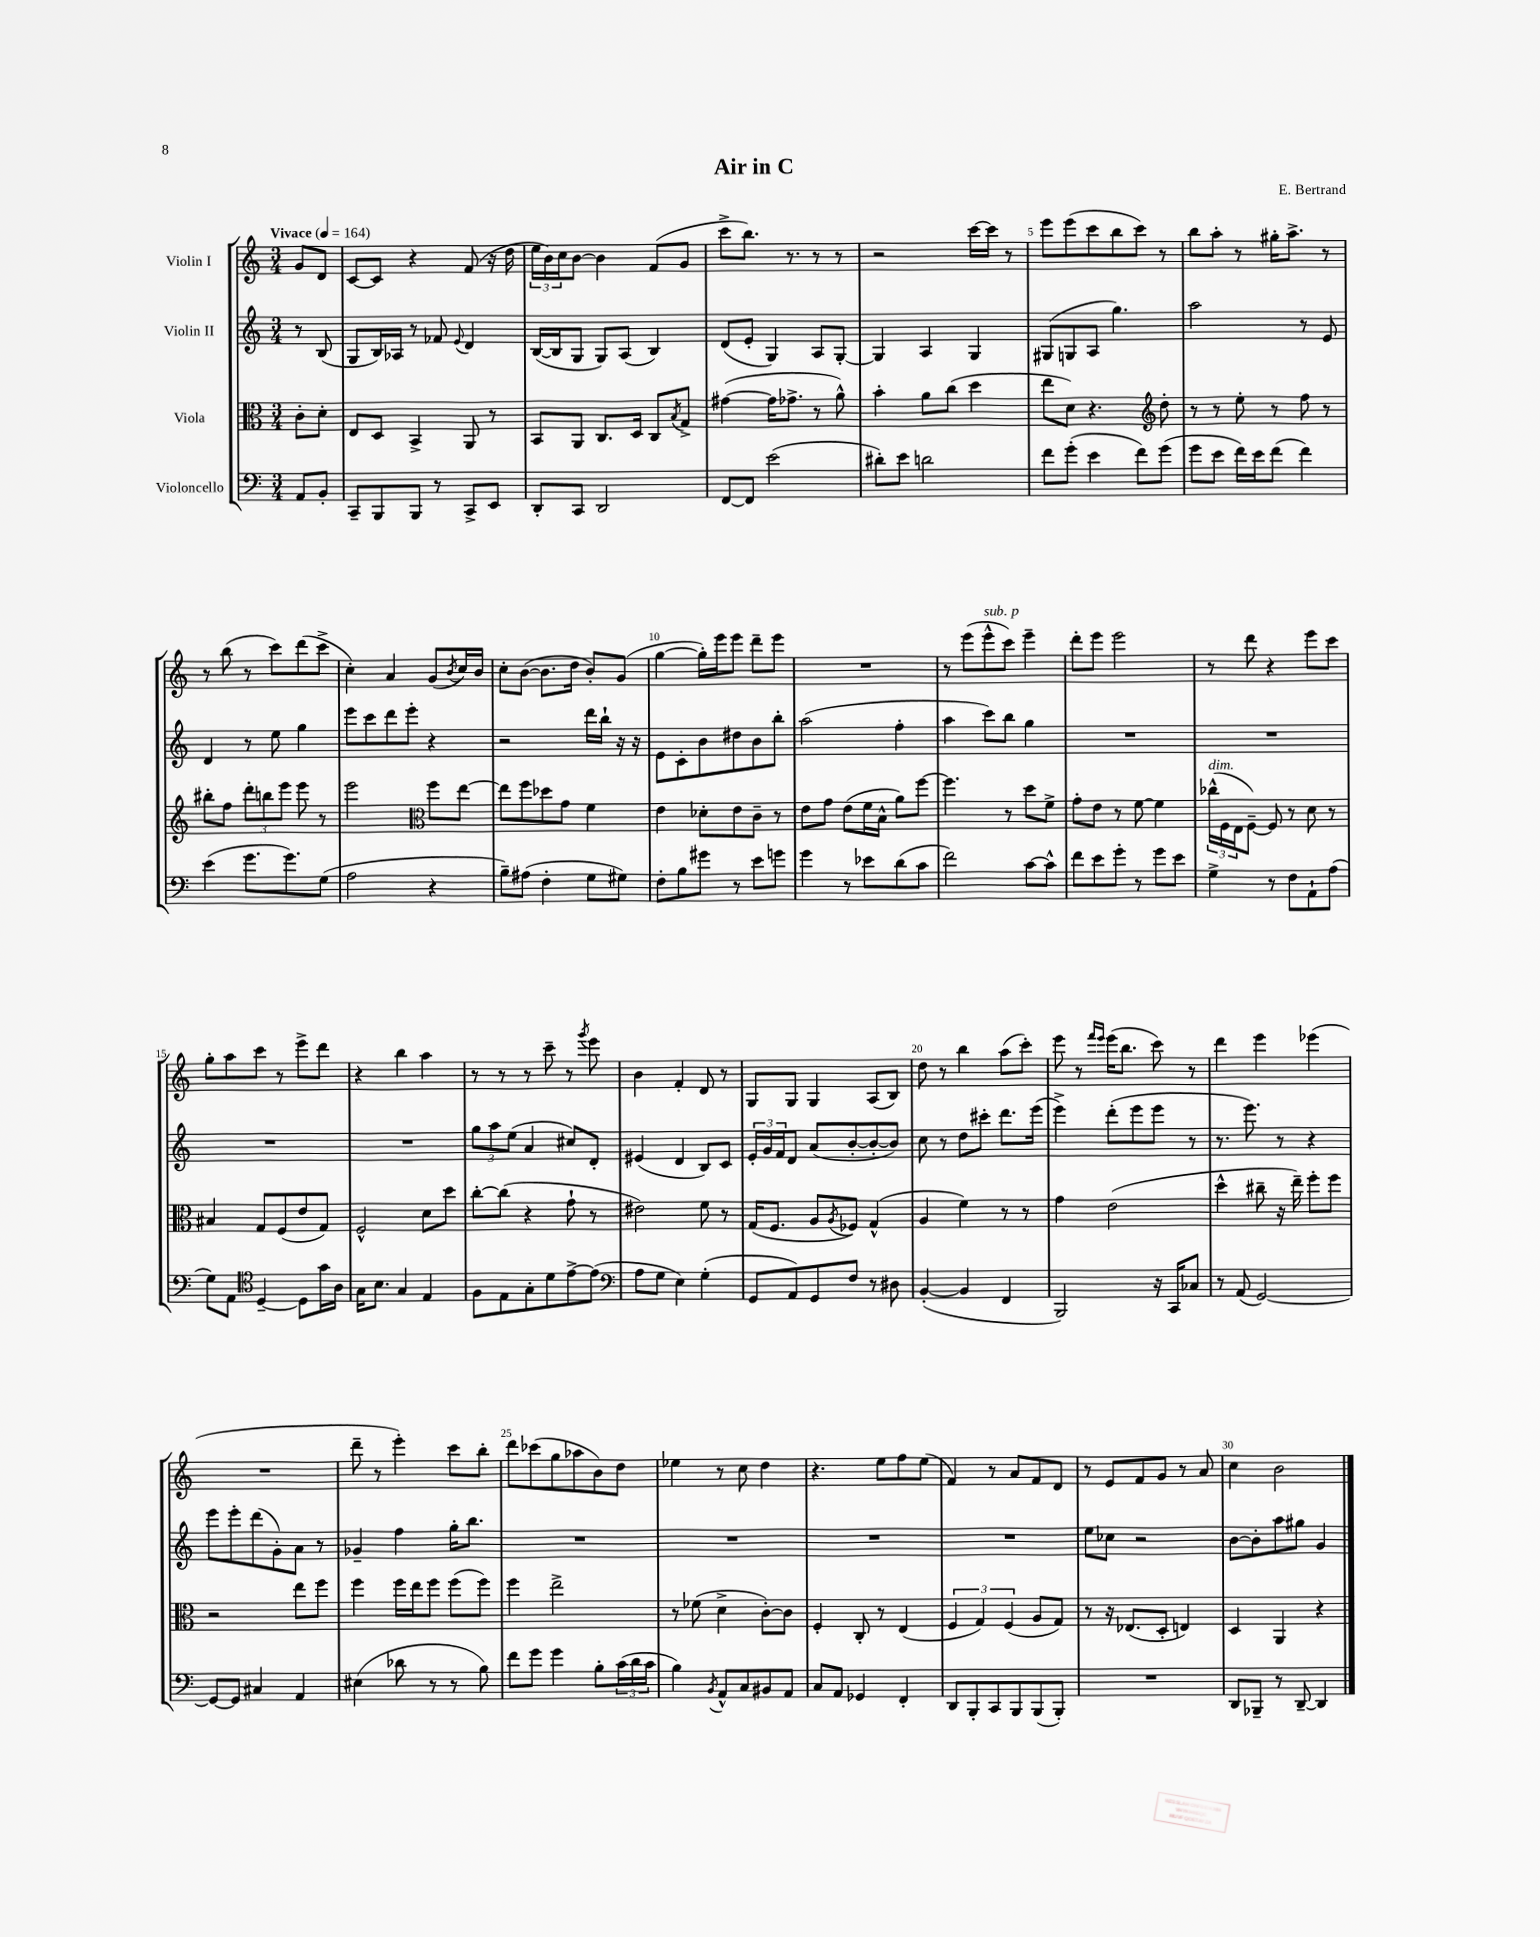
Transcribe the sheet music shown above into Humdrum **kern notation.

**kern	**kern	**kern	**kern
*staff4	*staff3	*staff2	*staff1
*clefF4	*clefC3	*clefG2	*clefG2
*k[]	*k[]	*k[]	*k[]
*M3/4	*M3/4	*M3/4	*M3/4
*MM164	*MM164	*MM164	*MM164
8AA	8c'	8r	8g
8BB'	8d'	(8B	8d
=	=	=	=
8CC~	8E	8G	[8c
8BBB	8D	16B)	8c]
.	.	16A-	.
8BBB	4BB^	8r	4r
8r	.	8f-	.
.	.	8qqe	.
8CC^	8AA	4d	(8f
8EE	8r	.	16r
.	.	.	16dd
=	=	=	=
8DD'	8BB	([16B	24ee
.	.	.	24b)
.	.	16B]	.
.	.	.	24cc
8CC	8AA	8G	[8b
2DD	8.C	8G)	4b]
.	.	(8A	.
.	16D	.	.
.	8C	4B)	(8f
.	8qB	.	.
.	8G^	.	8g
=	=	=	=
[8FF	([4g#	(8d	8ccc^
8FF]	.	8e'	8.bb)
(2e	16g#]	4G)	.
.	8.g-^	.	8.r
.	8r	8A	8r
.	8a^^)	[8G'	8r
=	=	=	=
8d#')	4b'	4G]	2r
8e	.	.	.
2d	8a	4A	.
.	(8cc	.	.
.	4dd	4G	[16ccc
.	.	.	16ccc]
.	.	.	8r
=	=	=	=
8f	8ee	(8G#	8eee
(8g'	8d)	8G	(8eee
4e	4.r	8A	8ccc
.	.	4.gg)	8bb
8f)	.	.	8ccc)
*	*clefG2	*	*
(8g	8dd'	.	8r
=	=	=	=
8g	8r	2aa	8bb
8e	8r	.	8aa'
16f)	8ee'	.	8r
16e	.	.	.
(8f	8r	.	16gg#'
.	.	.	8.aa^
4f)	8ff	8r	.
.	8r	8e	8r
=	=	=	=
(4e	8bb#'	4d	8r
.	8ff	.	(8bb
8.g	12ddd'	8r	8r
.	12bb	.	.
.	.	8ee	8ccc)
.	12eee	.	.
8.g)	.	.	.
.	8eee	4gg	(8ddd
(8G	8r	.	8ccc^
=	=	=	=
2A	2eee	8eee	4cc')
.	.	8ccc	.
.	.	8ddd	4a
.	.	8eee'	.
*	*clefC3	*	*
4r	8ff	4r	(8g
.	.	.	8qb
.	[8ee	.	16cc)
.	.	.	16b
=	=	=	=
8B~)	8ee]	2r	8cc'
(8A#	8ff	.	([8b
4F'	8dd-	.	8.b]
.	8g	.	.
.	.	.	16dd
8G	4f	16ddd	8b')
.	.	16bb`	.
8G#)	.	16r	(8g
.	.	16r	.
=	=	=	=
8F'	4e	8e	[4gg
8B	.	8c'	.
8g#	8d-'	8b	16gg'])
.	.	.	16eee
8r	8e	8dd#	8eee
8e	8c~	8b	8ddd~
8g	8r	8bb'	8eee
=	=	=	=
4g	8e	(2aa	2.r
.	8g	.	.
8r	(8e	.	.
8e-	16f	.	.
.	16B^^	.	.
(8d	8a)	4ff'	.
8c	[8ff	.	.
=	=	=	=
2f)	4.ff]	4aa	8r
.	.	.	(8eee
.	.	8ccc)	8eee^^
.	8r	8bb	8ccc)
[8c	8dd	4gg	4eee~
8c^^]	8f^	.	.
=	=	=	=
8f	8g'	2.r	8ddd'
8e	8e	.	8eee
8g'	8r	.	2eee
8r	[8f	.	.
8g	4f]	.	.
8e	.	.	.
=	=	=	=
4G^	(24cc-^^	2.r	8r
.	24F	.	.
.	24E	.	.
.	[8F~)	.	8ddd
8r	8F]	.	4r
8F	8r	.	.
8AA`	8d	.	8eee
(8A	8r	.	8ccc
=	=	=	=
8G)	4B#	2.r	8gg'
8AA	.	.	8aa
*clefC4	*	*	*
[4D~	8G	.	8ccc
.	(8F	.	8r
8D]	8e	.	8eee^
16g	8G)	.	8ddd
16A	.	.	.
=	=	=	=
16G	2F^^	2.r	4r
8.B	.	.	.
4G	.	.	4bb
4E	8d	.	4aa
.	8dd	.	.
=	=	=	=
8F	[8cc'	12gg	8r
.	.	12aa	.
8E	(8cc]	.	8r
.	.	(12ee	.
8G'	4r	4a	8r
8d	.	.	8ccc~
[8e^	8g`	8cc#)	8r
.	.	.	8qggg
(8e]	8r	8d'	8eee
=	=	=	=
*clefF4	*	*	*
8A	2e#)	(4e#	4b
8G	.	.	.
4E)	.	4d	4f'
(4G'	8f	8B)	8d
.	8r	8c	8r
=	=	=	=
8GG	(16G	24e'	8G
.	.	24g	.
.	8.F	.	.
.	.	24f	.
8AA)	.	8d	8G
8GG	8A	(8a	4G
.	8qA	.	.
8F	8F-)	[8b'	.
8r	(4G^^	8b'_	(8A
8D#	.	8b])	8B)
=	=	=	=
([4BB'	4A	8cc	8dd
.	.	8r	8r
4BB]	4f)	8dd	4bb
.	.	8ccc#'	.
4FF	8r	8.ddd	(8aa
.	8r	.	8ccc')
.	.	(16eee	.
=	=	=	=
2BBB)	4g	4eee^)	8eee
.	.	.	8r
.	.	.	16qqfff
.	.	.	16qqeee
.	(2e	(8ddd'	(16eee
.	.	.	8.bb
.	.	8eee	.
16r	.	8eee	8ccc)
16CC	.	.	.
8C-	.	8r	8r
=	=	=	=
8r	4dd^^	8.r	4ddd
(8AA	.	.	.
.	.	8.eee)	.
[2GG)	8cc#~	.	4eee
.	16r	8r	.
.	16ee~)	.	.
.	8ff'	4r	(4eee-
.	8ff	.	.
=	=	=	=
8GG_	2r	8eee	2.r
8GG]	.	8eee'	.
4C#	.	(8ddd	.
.	.	8g')	.
4AA	8ee	8a	.
.	8ff	8r	.
=	=	=	=
(4E#	4ff	4g-~	8ddd~
.	.	.	8r
8d-	16ff	4ff	4eee')
.	16ee	.	.
8r	8ff	.	.
8r	(8ff	16gg'	8ccc
.	.	8.bb	.
8B)	8ff)	.	8bb'
=	=	=	=
8f	4ff	2.r	8ddd
8g	.	.	(8ccc-
4g	2ee^	.	8gg
.	.	.	8aa-
8B'	.	.	8b)
(24c	.	.	8dd
24d	.	.	.
24c	.	.	.
=	=	=	=
4B)	8r	2.r	4ee-
.	(8f-	.	.
8qBB	.	.	.
8AA^^	4d^	.	8r
8C	.	.	8cc
8BB#	[8c')	.	4dd
8AA	8c]	.	.
=	=	=	=
8C	4F'	2.r	4.r
8AA	.	.	.
4GG-	8C'	.	.
.	8r	.	8ee
4FF'	(4E	.	8ff
.	.	.	(8ee
=	=	=	=
8DD	6F	2.r	4f)
8BBB'	.	.	.
.	6G)	.	.
8CC	.	.	8r
.	(6F	.	.
8BBB	.	.	8a
(8BBB	8A	.	8f
8BBB')	8G)	.	8d
=	=	=	=
2.r	8r	8ee	8r
.	16r	8cc-	8e
.	(8.E-	.	.
.	.	2r	8f
.	8D'	.	8g
.	4E)	.	8r
.	.	.	8a
=	=	=	=
8DD	4D	[8b	4cc
8BBB-~	.	8b']	.
8r	4AA	8aa	2b
[8DD~	.	8gg#	.
4DD]	4r	4g	.
==	==	==	==
*-	*-	*-	*-
